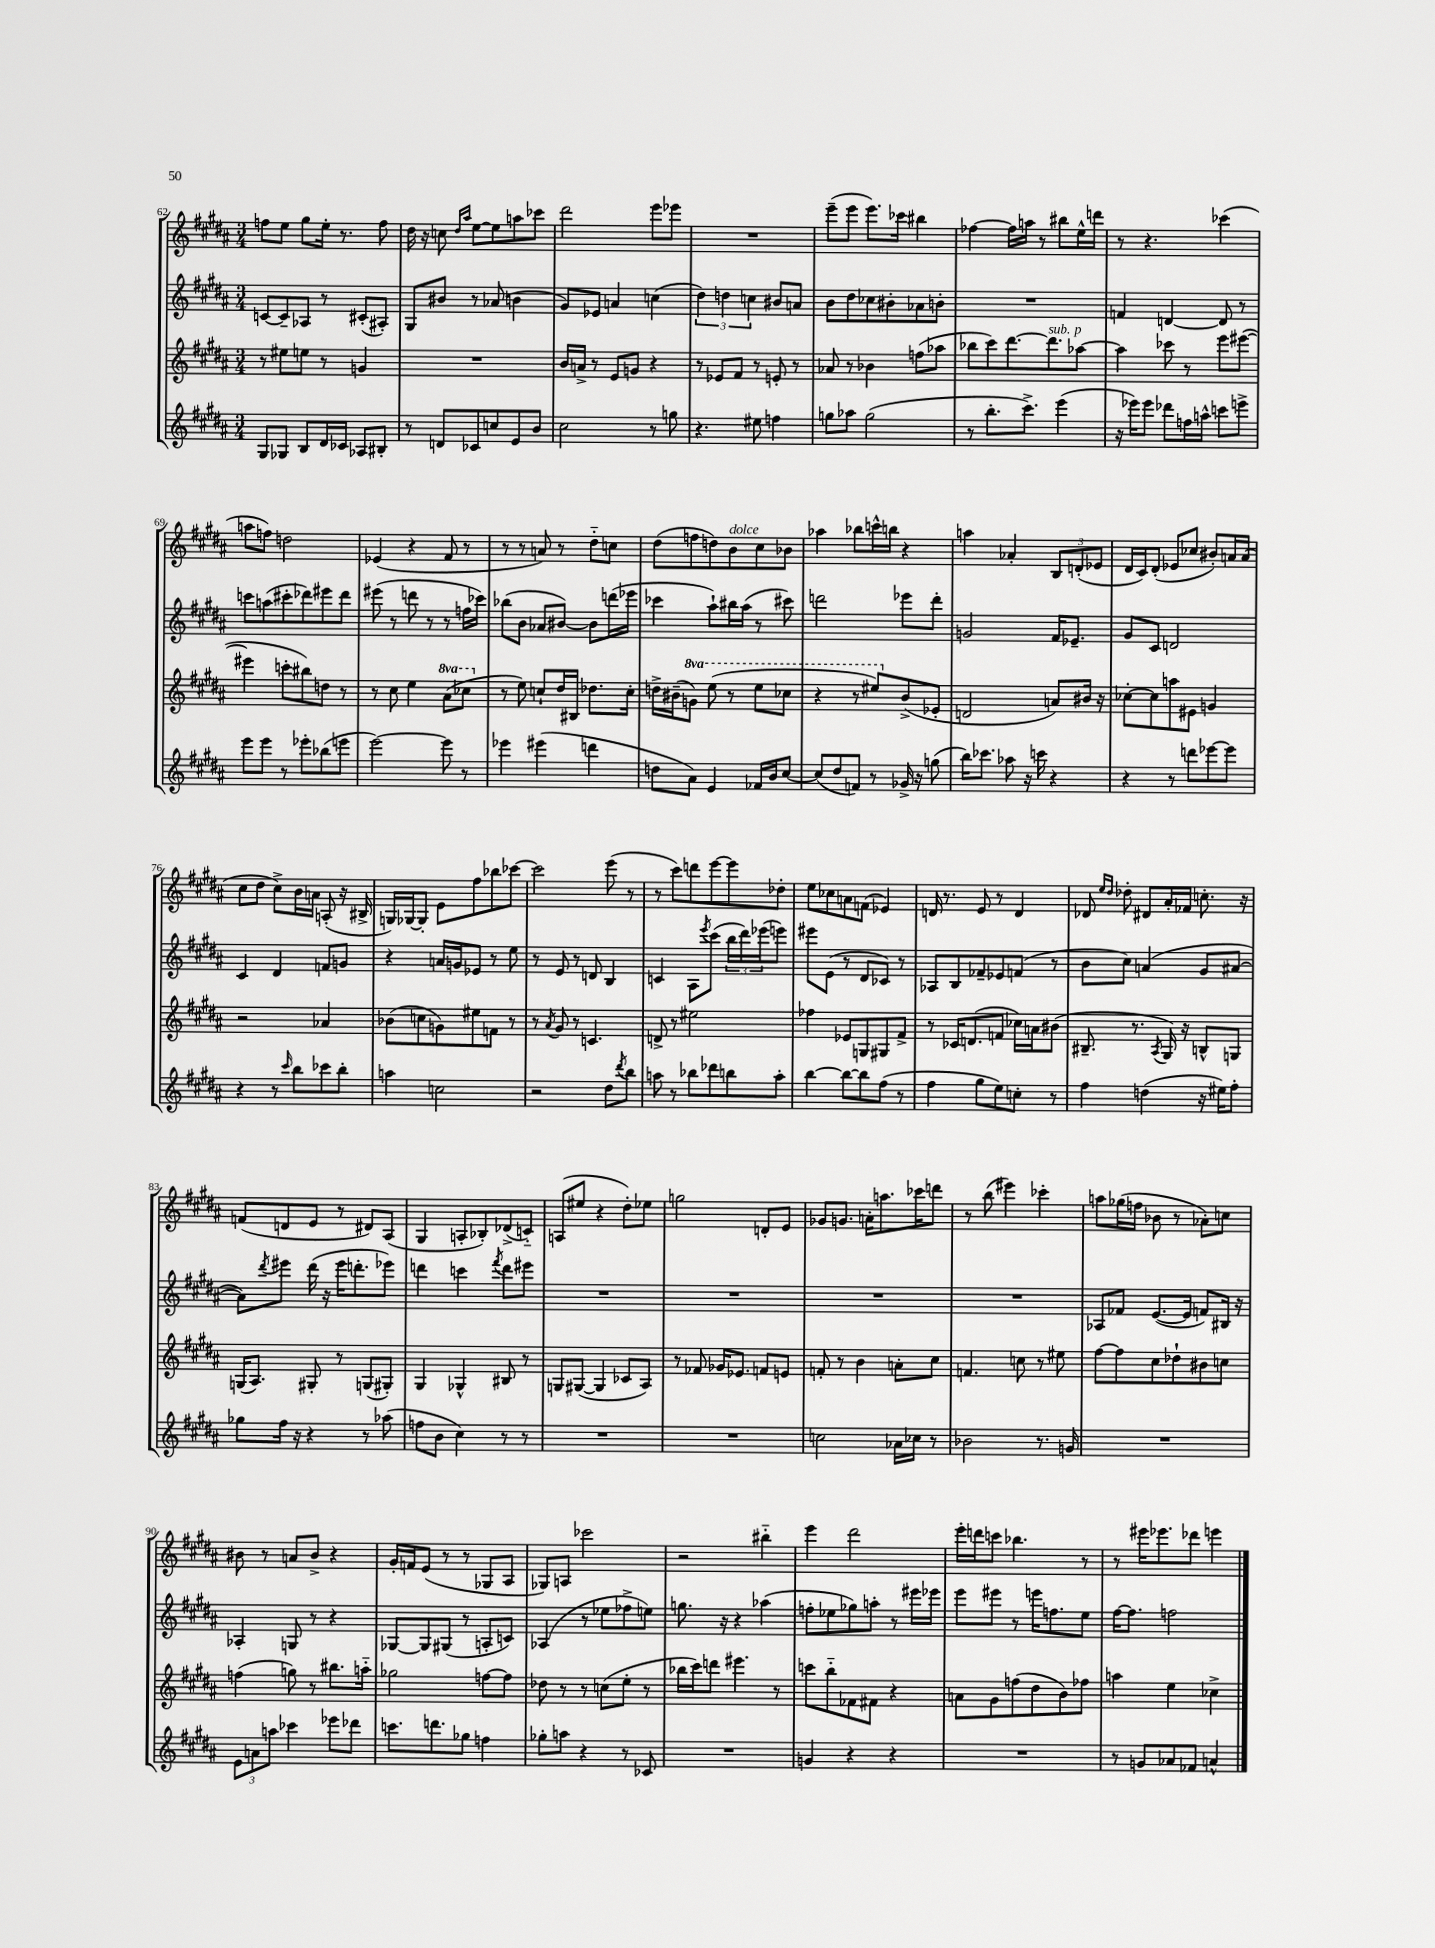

**kern	**kern	**kern	**kern
*staff4	*staff3	*staff2	*staff1
*clefG2	*clefG2	*clefG2	*clefG2
*k[f#c#g#d#a#]	*k[f#c#g#d#a#]	*k[f#c#g#d#a#]	*k[f#c#g#d#a#]
*M3/4	*M3/4	*M3/4	*M3/4
8G#	8r	[8c	8ff
8G-	8ee#	8c~]	8ee
8B	8ee	8A-	8gg#
16d#	8r	8r	16ee'
16c-	.	.	8.r
8A-	4g	(8c#'	.
8B#'	.	8A#')	8ff
=	=	=	=
8r	2.r	8G#	16dd#
.	.	.	16r
8d	.	8b#	8cc
.	.	.	16qqdd#
.	.	.	16qqaa#
8c-	.	8r	[8ee
8cc	.	(8a-	8ee]
8e	.	4b	8aa
8b	.	.	8ccc-
=	=	=	=
2cc#	16b	8g#)	2ddd#
.	16a^	.	.
.	8r	8e-	.
.	8e	4a	.
.	8g	.	.
8r	4r	(4cc	8eee
8gg	.	.	8eee-
=	=	=	=
4.r	8r	6dd#)	2.r
.	8e-	.	.
.	.	6dd	.
.	8f#	.	.
.	.	6cc	.
8ee#	8r	.	.
4ff	8e'	8b#	.
.	8r	8a	.
=	=	=	=
8gg	8a-	8b	(8eee~
8aa-	8r	8dd#	8eee
(2gg	4b-	8cc-	8.eee)
.	.	8b#'	.
.	.	.	16ccc-
.	(8ff	8a-	4bb#
.	8aa-	8b'	.
=	=	=	=
8r	8bb-	2.r	[4ff-
8.bb'	8ccc#)	.	.
.	[8.ddd#	.	16ff-]
8.ccc#^)	.	.	16aa
.	.	.	8r
.	8.ddd#]	.	.
(4eee	.	.	8bb#
.	[8aa-	.	16ee^^
.	.	.	16ddd
=	=	=	=
16r	4aa-]	4f	8r
16eee-)	.	.	.
8eee-	.	.	4.r
8ddd-	8ccc-	[4d	.
16ff	8r	.	.
16aa^^	.	.	.
8ccc	8eee	8d]	(4ccc-
8eee^	([8eee#	8r	.
=	=	=	=
8eee	4eee#]	8ccc	8aa
8eee	.	(8aa	8ff)
8r	8ccc'	8ccc#'	2dd
8eee-'	8bb#)	8ddd-)	.
(8bb-	8dd	8eee#	.
8eee	8r	8ddd-	.
=	=	=	=
[2eee)	8r	(8eee#	(4e-
.	8cc#	8r	.
.	4ee	8ddd	4r
.	.	8r	.
8eee]	(8aa#	8r	8f#
8r	8ccc-	16ff	8r
.	.	16ccc-)	.
=	=	=	=
4eee-	8r	(8bb-	8r
.	8ee)	8b	8r
(4eee#	8cc`	8a-	8a)
.	16dd#	[8b#)	8r
.	16B#	.	.
4ddd	8.dd-	8b#]	8dd#'~
.	.	(16ddd	8cc
.	16cc'	16eee-	.
=	=	=	=
8dd	16dd^	4ccc-	(8dd#
.	(16b#~	.	.
8a#)	8gg)	.	8ff
4e	(8eee	8aa#`)	8dd)
.	8r	16bb#	8b
.	.	(16aa#	.
16f-	8eee	8r	8cc#
16b	.	.	.
[8cc#	8ccc-	8ccc#)	8b-
=	=	=	=
(8cc#]	4r	2ddd	4aa-
8dd#	.	.	.
8f)	8r	.	8bb-
8r	8eee#)	.	16ccc^^
.	.	.	16bb
16g-^	(8b^	8eee-	4r
16r	.	.	.
(8gg	8e-'	8ddd'	.
=	=	=	=
16bb)	2d	2g	4aa
8.ccc-	.	.	.
8aa-	.	.	4a-'
16r	.	.	.
16ccc	.	.	.
4r	8a)	16f#	12B
.	.	8.e-~	.
.	.	.	(12d'
.	16b#	.	.
.	.	.	12e-
.	16r	.	.
=	=	=	=
4r	[8cc-'	8g#	16d#
.	.	.	16c#)
.	8cc-]	8c#	(8d#'
8r	8aa	2d	8e-
8ddd	8e#	.	8cc-
[8eee-	4g	.	8b#')
8eee-]	.	.	16a
.	.	.	(16a
=	=	=	=
4r	2r	4c#	8cc#
.	.	.	8dd#
8r	.	4d#	8cc#^)
16qqccc#	.	.	.
8bb	.	.	16b
.	.	.	16a
8ccc-	4a-	8f	(8A'
8bb'	.	8g	16r
.	.	.	16B#^
=	=	=	=
4aa	(8b-	4r	16G)
.	.	.	[16G-
.	8cc	.	8G-']
2cc	8g)	16a	8e
.	.	16g	.
.	8ee#	8e-	8ff#
.	8f	8r	8bb-
.	8r	8ee	[8ccc-
=	=	=	=
2r	8r	8r	2ccc-]
.	8qa#	.	.
.	8g#	8e	.
.	8r	8r	.
.	4.c	8d	.
8dd#	.	4B	(8eee
8qddd#	.	.	.
8bb	.	.	8r
=	=	=	=
8aa	8d^	4c	8r
8r	8r	.	8ccc#)
8bb-	2ee#	8A#	8ddd
.	.	8qeee	.
8ddd-	.	(8ccc#	[8eee
8bb	.	24bb	8eee]
.	.	24ddd#)	.
.	.	(24eee-	.
8aa'	.	8eee)	8dd-'
=	=	=	=
[4bb	4ff-	8eee#	8ee
.	.	(8e	8cc-
8bb_	8e-	8r	8a
8bb]	8G	8d#	(8f
(8ff#	8G#	8c-)	4e-)
8r	8f#^	8r	.
=	=	=	=
4ff#	8r	8A-	16d
.	.	.	8.r
.	16c-	8B	.
.	(8.d	.	.
8gg#	.	8f-~	8e
8ee)	8f	8e-	8r
8cc'	16cc-)	(8f	4d
.	16a	.	.
8r	(8b#	8r	.
=	=	=	=
4ff#	8.B#~	8b	8d-
.	.	.	16qqee
.	.	.	16qqdd#
.	.	8cc#)	8dd-'
.	8.r	.	.
(4dd	.	(4a	8d#
.	8qA#	.	.
.	16G#)	.	16a#'
.	16r	.	16f-
16r	8B^^	8g#	8.cc'
16ee#)	.	.	.
8ff#'	8G	[8a#	.
.	.	.	16r
=	=	=	=
8gg-	(16G	8a#])	(8f
.	8.A#)	.	.
.	.	8qddd#	.
16ff#	.	8eee#	8d
16r	.	.	.
4r	8G#'	(16ddd#	8e
.	.	16r	.
.	8r	16eee#	8r
.	.	8.ddd'	.
8r	(8G	.	8d#)
(8aa-	8G#')	8eee-)	(8A#
=	=	=	=
8ff	4G#	4ddd	4G#
8b	.	.	.
4cc#)	4G-^^	4ccc	8A'
.	.	.	8B-')
.	.	8qfff#	.
8r	8B#	8ddd	(8d-^
8r	8r	8eee#	8c'~)
=	=	=	=
2.r	8G	2.r	(8A
.	([8G#	.	8ee#
.	4G#]	.	4r
.	8c-	.	8dd#')
.	8A#)	.	8ee-
=	=	=	=
2.r	8r	2.r	2gg
.	8f-	.	.
.	16g-	.	.
.	8.e-	.	.
.	8f	.	8d'
.	8e	.	8e
=	=	=	=
2cc	8f'	2.r	8g-
.	8r	.	8.g
.	4b	.	.
.	.	.	16a'
.	.	.	8.aa
16a-	8a'	.	.
16cc-	.	.	16ccc-
8r	8cc#	.	8ddd
=	=	=	=
2b-	4.f	2.r	8r
.	.	.	(8bb
.	.	.	4eee#)
.	8cc	.	.
8.r	8r	.	4ccc-'
.	8ee#	.	.
16g	.	.	.
=	=	=	=
2.r	[8ff#	8A-	8aa
.	8ff#]	8f-	(16gg-
.	.	.	16ff
.	8cc#	([8.e	8b-
.	8dd-`	.	8r
.	.	16e]	.
.	8b#	8f)	8a-')
.	8cc	16B#	8cc
.	.	16r	.
=	=	=	=
12e	(4ff	4A-'	8b#
12a	.	.	.
.	.	.	8r
12aa	.	.	.
4ccc-	8gg)	8G	8a
.	8r	8r	8b#^
8eee-	8.bb#	4r	4r
8ddd-	.	.	.
.	16aa'~	.	.
=	=	=	=
8.ccc	2gg-	[8G-	16g#'
.	.	.	16f
.	.	8G-]	(8e
8.ddd	.	.	.
.	.	(8G#	8r
8gg-	.	8r	8r
4ff	[8ff	8A'	8G-
.	8ff]	8c)	8A#
=	=	=	=
8gg-'	8dd-	(4A-	8G-)
8aa	8r	.	8A
4r	8r	8r	2ccc-
.	(8cc	8ee-	.
8r	8ee'	8ff-^	.
8c-	8r	8ee)	.
=	=	=	=
2.r	16bb-	8.gg	2r
.	16ccc#)	.	.
.	8ddd	.	.
.	.	16r	.
.	4.eee#	4r	.
.	.	(4aa-	4bb#'~
.	8r	.	.
=	=	=	=
4g	8ccc	8ff'	4eee
.	8bb'~	8ee-	.
4r	8f-	8gg-)	2ddd#
.	8f#	8aa'	.
4r	4r	8r	.
.	.	16eee#	.
.	.	16eee-	.
=	=	=	=
2.r	8a	8eee	16eee'
.	.	.	16ddd
.	8g#	8eee#	8ccc
.	(8ff	8r	4.bb-
.	8dd#	16eee	.
.	.	8.ff	.
.	8b)	.	.
.	8ff-	8ee	8r
=	=	=	=
8r	4aa	[16ff#	8r
.	.	8.ff#]	.
8g	.	.	16eee#
.	.	.	8.eee-
8a-	4ee	2ff	.
8f-	.	.	8ddd-
4a^^	4cc-^	.	4eee
==	==	==	==
*-	*-	*-	*-
